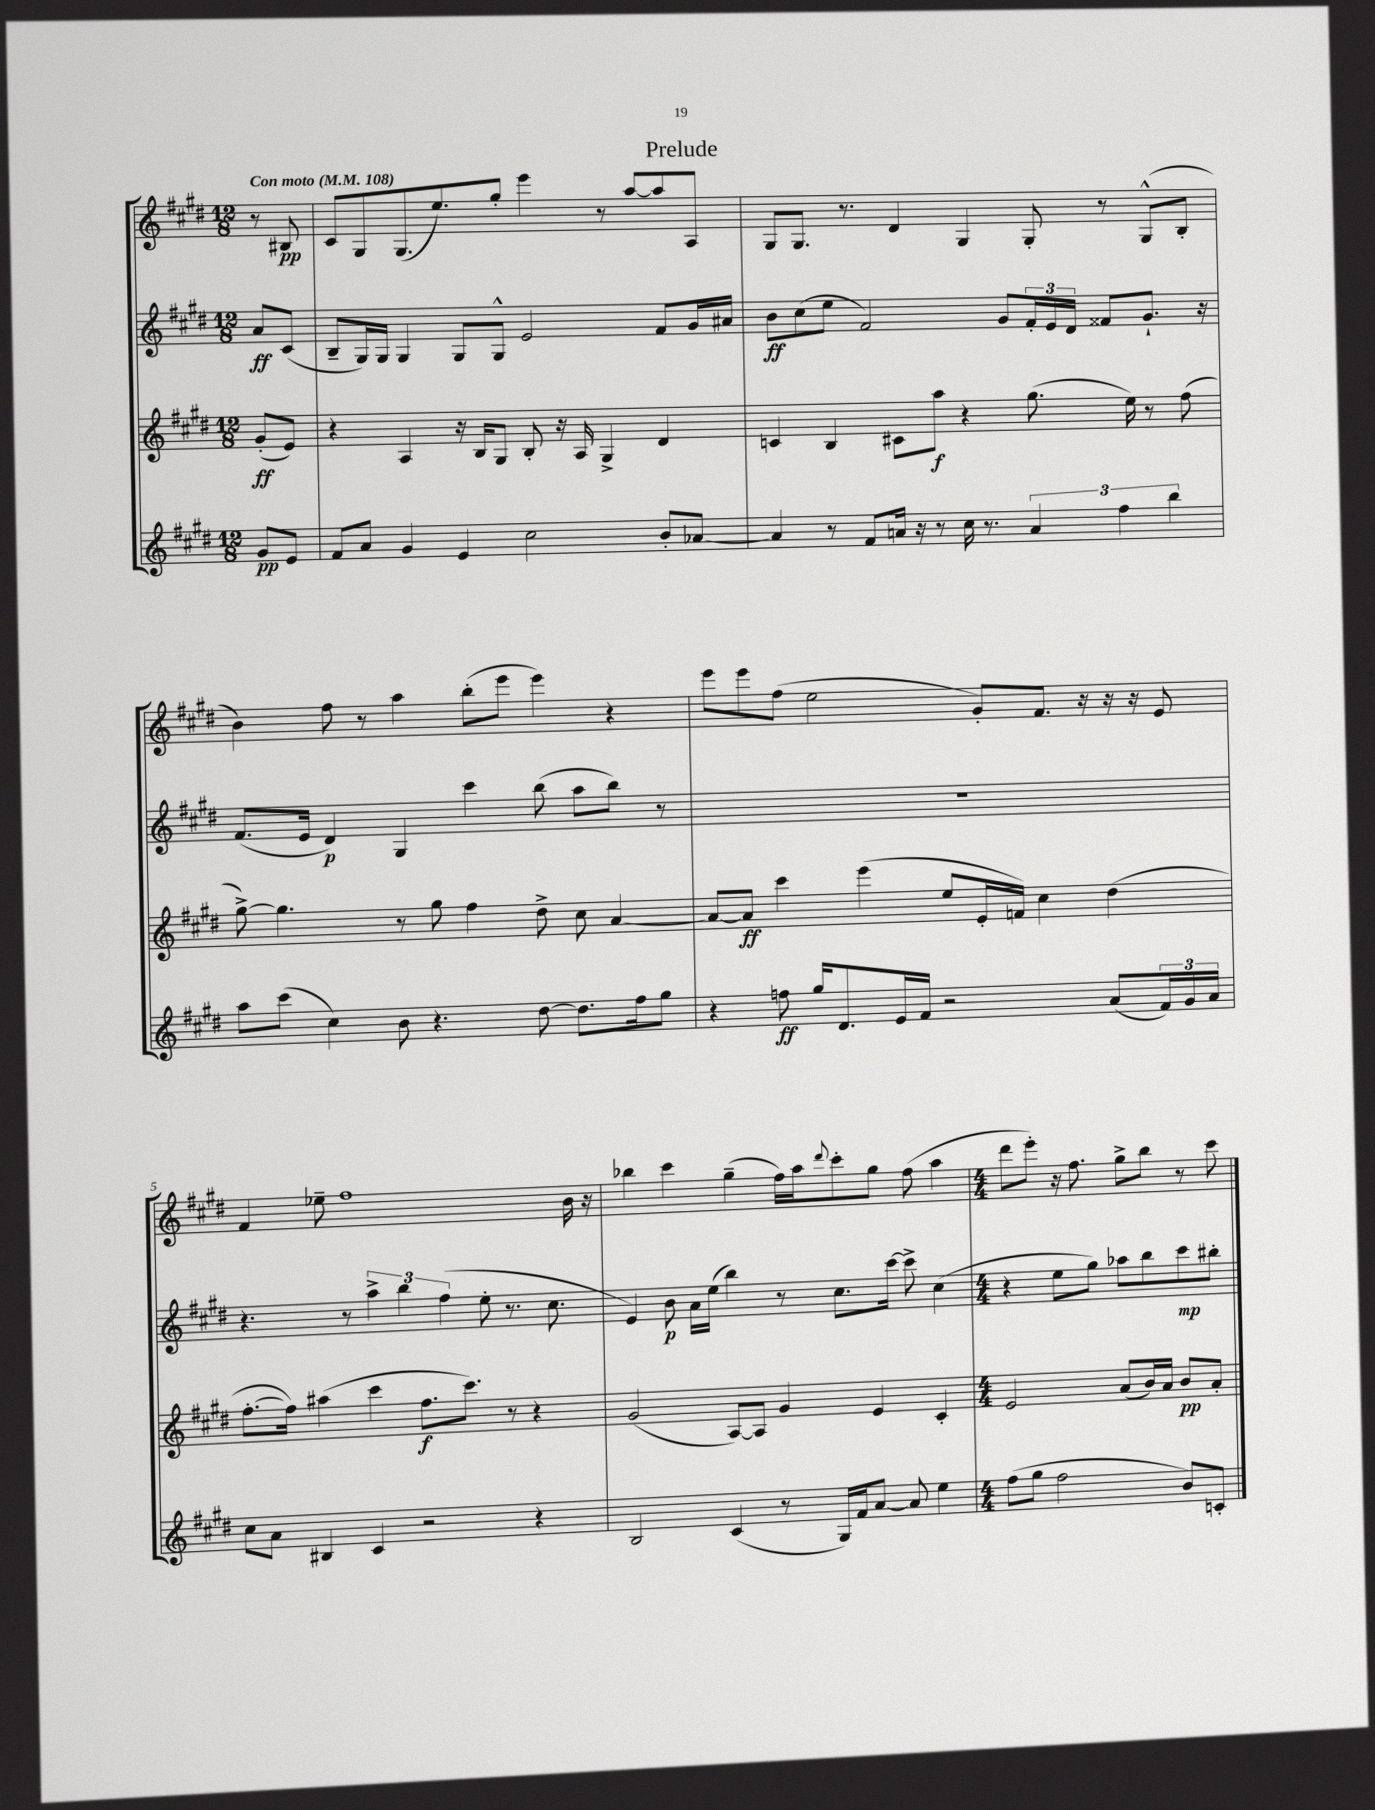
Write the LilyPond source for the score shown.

\header { title = "Prelude" }
<<
\new StaffGroup <<
\new Staff = "s0" {
    \clef treble \key e \major \numericTimeSignature \time 12/8 \partial 4 \tempo "Con moto" 4 = 108
    r8 bis8\pp |
    cis'8 gis8 gis8.( e''8.) gis''8-. e'''4 r8 a''8~ a''8 a8 |
    gis8 gis8. r8. dis'4 gis4 gis8-. r8 gis8-^( b8-. |
    b'4) fis''8 r8 a''4 b''8-.( e'''8 e'''4) r4 |
    e'''8 e'''8 fis''8( e''2 gis'8-.) fis'8. r16 r16 r16 e'8 |
    fis'4 ees''8-- fis''1 b'16 r16 |
    bes''4 cis'''4 gis''4--( fis''16) a''16 \appoggiatura { dis'''8 } cis'''8-. gis''8 fis''8( a''4 |
    \numericTimeSignature \time 4/4 dis'''8 e'''8-.) r16 fis''8. gis''8-> b''8 r8 cis'''8 \bar "|." |
}
\new Staff = "s1" {
    \clef treble \key e \major \numericTimeSignature \time 12/8 \partial 4
    a'8\ff cis'8( |
    b8-- gis16) gis16 gis4 gis8 gis8-^ e'2 fis'8 gis'16 ais'16 |
    b'8\ff cis''8( e''8 fis'2) gis'8 \tuplet 3/2 { fis'16-. e'16 dis'16 } fisis'8 gis'8.-! r16 |
    fis'8.( e'16 dis'4\p) gis4 cis'''4 b''8( a''8 b''8) r8 |
    R1. |
    r4. r8 \tuplet 3/2 { a''4-> b''4 fis''4( } e''8-. r8. cis''8. |
    e'4) b'8\p a'16 e''16( b''4) r8 cis''8. cis'''16~ cis'''8-> cis''4( |
    \numericTimeSignature \time 4/4 r4 e''8 gis''8) aes''8 b''8 cis'''8\mp bis''8-. \bar "|." |
}
\new Staff = "s2" {
    \clef treble \key e \major \numericTimeSignature \time 12/8 \partial 4
    gis'8-.\ff( e'8) |
    r4 a4 r16 b16 gis8 b8-. r16 a16 gis4-> dis'4 |
    c'4 b4 cis'8 a''8\f r4 gis''8.( e''16) r8 fis''8( |
    gis''8~->) gis''4. r8 gis''8 fis''4 dis''8-> cis''8 a'4~ |
    a'8~ a'8\ff cis'''4 e'''4( e''8 e'16-. f'16) cis''4 dis''4( |
    fis''8.~-. fis''16) ais''4( cis'''4 fis''8.\f cis'''8.) r8 r4 |
    gis'2( a8~) a8 gis'4 e'4 cis'4-. |
    \numericTimeSignature \time 4/4 e'2 a'8( b'16) a'16 b'8\pp a'8-. \bar "|." |
}
\new Staff = "s3" {
    \clef treble \key e \major \numericTimeSignature \time 12/8 \partial 4
    gis'8\pp e'8 |
    fis'8 a'8 gis'4 e'4 cis''2 b'8-. aes'8~ |
    aes'4 r8 fis'8 a'16 r16 r8 cis''16 r8. \tuplet 3/2 { a'4 fis''4 b''4 } |
    a''8 cis'''8( cis''4) b'8 r4. dis''8~ dis''8. fis''16 gis''8 |
    r4 f''8\ff gis''16 dis'8. e'16 fis'16 r2 a'8( \tuplet 3/2 { fis'16) gis'16 a'16 } |
    cis''8 a'8 bis4 cis'4 r2 r4 |
    b2 cis'4( r8 gis16) fis'16 a'8~ a'8 e''4 |
    \numericTimeSignature \time 4/4 fis''8( gis''8 fis''2 b'8) c'8-. \bar "|." |
}
>>
>>
\layout { \context { \Score \override BarNumber.break-visibility = ##(#f #t #t) barNumberVisibility = #(every-nth-bar-number-visible 5) } }
